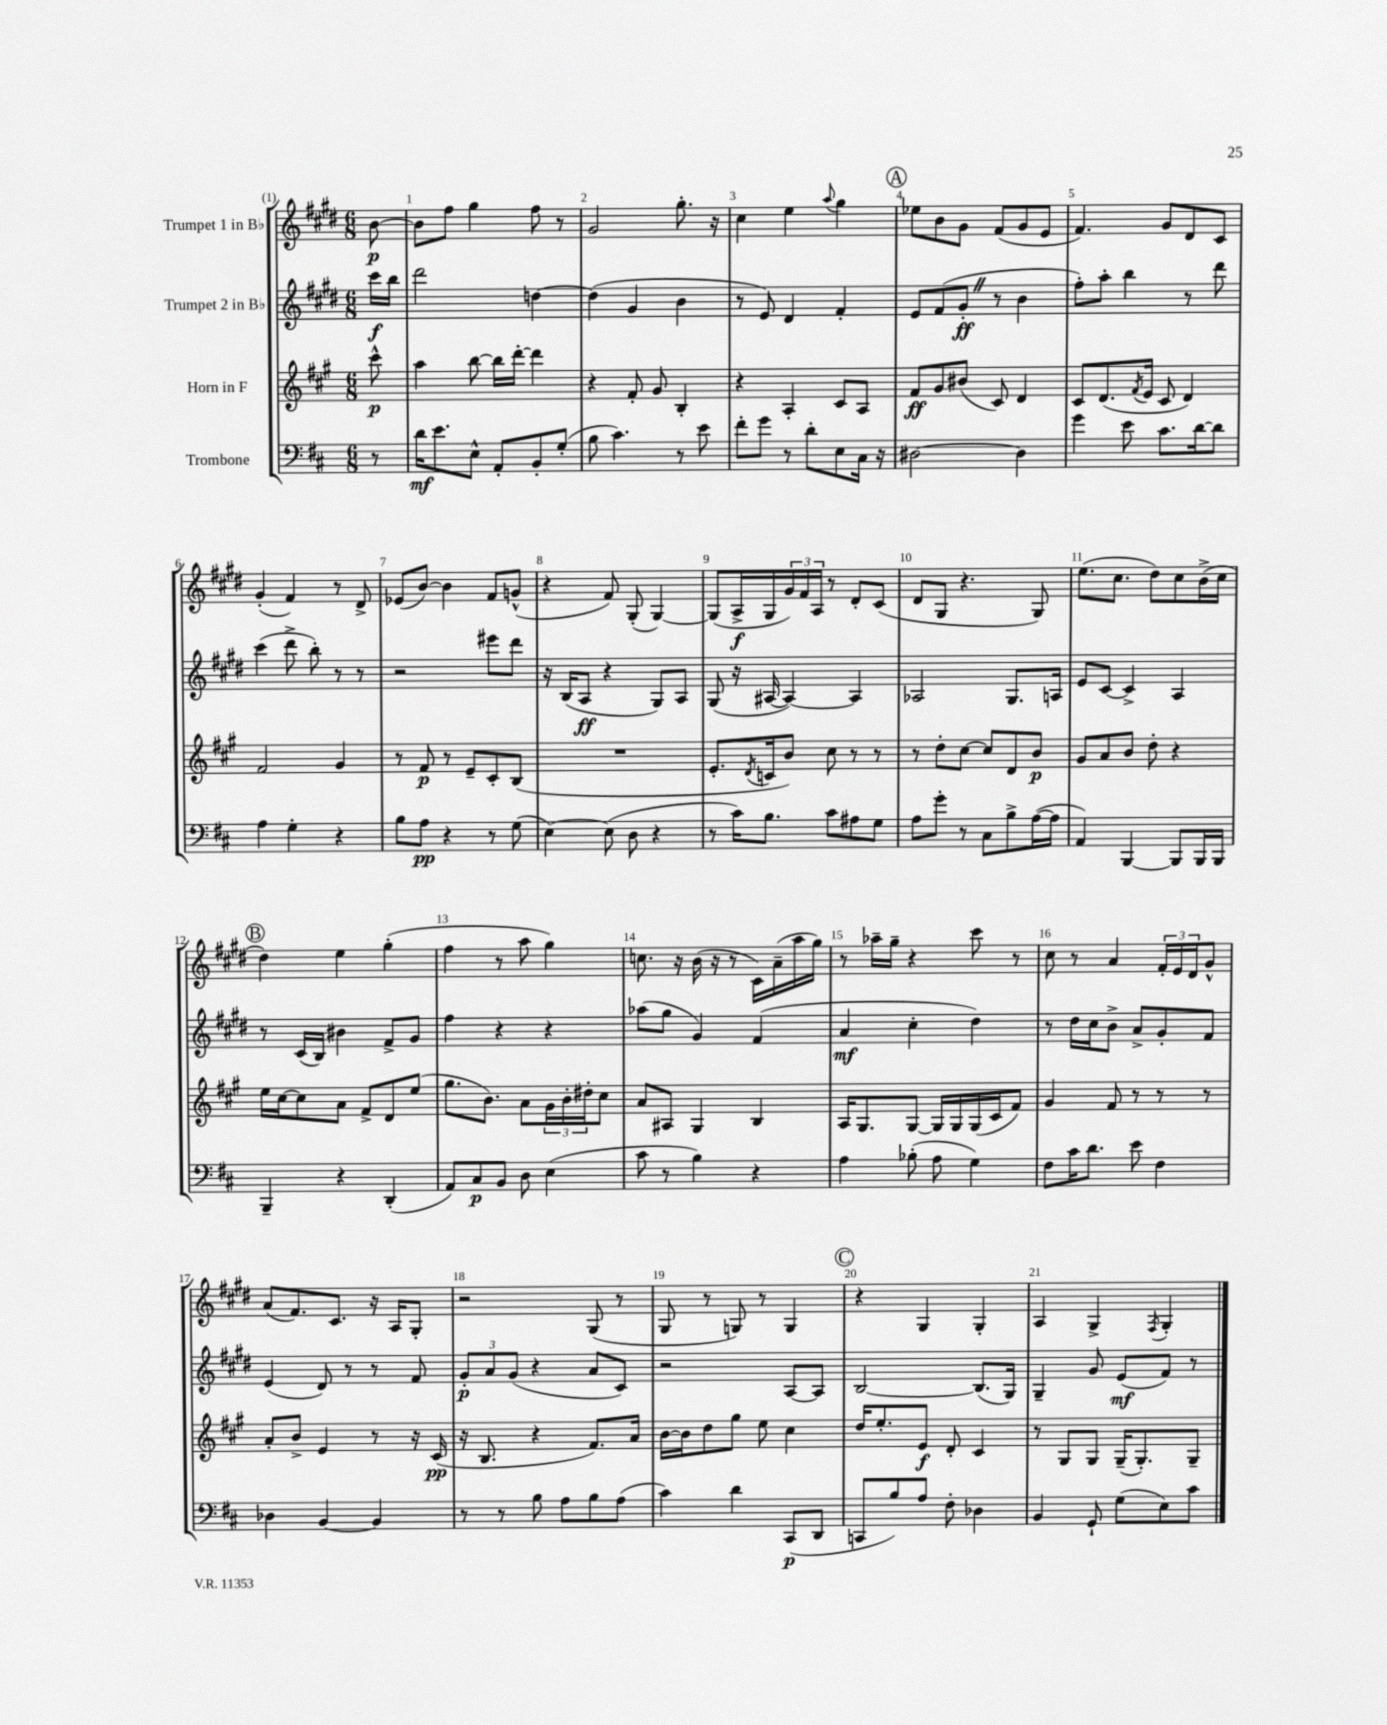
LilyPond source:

<<
\new StaffGroup <<
\new Staff = "s0" \with { instrumentName = "Trumpet 1 in Bb" } {
    \clef treble \key e \major \numericTimeSignature \time 6/8 \partial 8
    b'8~\p |
    b'8 fis''8 gis''4 fis''8 r8 |
    gis'2 gis''8.-. r16 |
    cis''4 e''4 \appoggiatura { a''8 } gis''4 |
    \mark \markup { \circle "A" } ees''8 b'8 gis'8 fis'8( gis'8 e'8 |
    fis'4.) gis'8 dis'8 cis'8 |
    gis'4-.( fis'4) r8 dis'8-> |
    ees'8( b'8~) b'4 fis'8 g'8-^( |
    r4 fis'8) gis8-.( gis4~) |
    gis8( a16->\f gis16 \tuplet 3/2 { gis'16) fis'16 a16 } r8 dis'8-. cis'8( |
    dis'8 gis8 r4. gis8) |
    e''8.( cis''8. dis''8) cis''8 b'16->( cis''16 |
    \mark \markup { \circle "B" } dis''4) e''4 gis''4-.( |
    fis''4 r8 a''8 gis''4) |
    c''8. r16 b'16( r16 r8 cis'16) a'16--( a''16 gis''16) |
    r8 aes''16-- gis''16-- r4 cis'''8 r8 |
    cis''8 r8 a'4 \tuplet 3/2 { fis'16-. e'16 dis'16 } gis'8-^ |
    a'8( fis'8.) cis'8. r16 a16 gis8-. |
    r2 gis8( r8 |
    gis8 r8 g8) r8 g4 |
    \mark \markup { \circle "C" } r4 gis4 gis4-. |
    a4 gis4-> \acciaccatura { fis8 } gis4-. \bar "|." |
}
\new Staff = "s1" \with { instrumentName = "Trumpet 2 in Bb" } {
    \clef treble \key e \major \numericTimeSignature \time 6/8 \partial 8
    cis'''16\f b''16 |
    dis'''2 d''4~ |
    d''4( gis'4 b'4 |
    r8 e'8) dis'4 fis'4-. |
    \mark \markup { \circle "A" } e'8 fis'8( gis'8-.\ff \once \override BreathingSign.text = \markup { \musicglyph "scripts.caesura.straight" } \breathe r8 b'4 |
    fis''8-.) a''8-. b''4 r8 dis'''8 |
    cis'''4( dis'''8-> b''8-.) r8 r8 |
    r2 eis'''8 dis'''8 |
    r16 b16( a8\ff r4 gis8) a8 |
    gis8( r16 ais16~ ais4~) ais4 |
    aes2 gis8. a16 |
    e'8 cis'8~ cis'4-> a4 |
    \mark \markup { \circle "B" } r8 cis'16( b16) bis'4 fis'8-> gis'8 |
    fis''4 r4 r4 |
    aes''8( gis''8 gis'4) fis'4( |
    a'4\mf cis''4-. dis''4) |
    r8 dis''16 cis''16 b'8-> a'8-> gis'8-. fis'8 |
    e'4( dis'8) r8 r8 fis'8 |
    \tuplet 3/2 { gis'8-.\p a'8 gis'8( } r4 a'8 cis'8) |
    r2 a8~ a8 |
    \mark \markup { \circle "C" } b2~ b8.( gis16) |
    gis4-- gis'8 e'8\mf( fis'8) r8 \bar "|." |
}
\new Staff = "s2" \with { instrumentName = "Horn in F" } {
    \clef treble \key a \major \numericTimeSignature \time 6/8 \partial 8
    cis'''8-^\p |
    a''4 b''8~ b''16 d'''16~-. d'''4 |
    r4 fis'8-. gis'8 b4-. |
    r4 a4-. cis'8 a8 |
    \mark \markup { \circle "A" } fis'8\ff gis'8 bis'8( cis'8) d'4 |
    cis'8 d'8.( \acciaccatura { fis'8 } e'16 cis'8 d'4) |
    fis'2 gis'4 |
    r8 fis'8\p r8 e'8-- cis'8-. b8( |
    R2. |
    e'8.-. \acciaccatura { d'8 } c'16 b'8) cis''8 r8 r8 |
    r8 d''8-. cis''8~ cis''8 d'8 b'8\p |
    gis'8 a'8 b'8 d''8-. r4 |
    \mark \markup { \circle "B" } e''16 cis''16~ cis''8 a'8 fis'8-> d'8 e''8( |
    gis''8. b'8.) a'8 \tuplet 3/2 { gis'16 b'16-. dis''16-. } cis''8 |
    a'8 ais8 gis4 b4 |
    a16 gis8. gis8~ gis16 gis16 gis16( cis'16 fis'8) |
    gis'4 fis'8 r8 r8 r8 |
    a'8-. b'8-> e'4 r8 r16 cis'16\pp( |
    r16 b8. r4 fis'8.) a'16 |
    b'16~ b'16 d''8 gis''8 e''8 cis''4 |
    \mark \markup { \circle "C" } d''16 e''8.-. e'8\f d'8-. cis'4 |
    r8 gis8 gis8 gis16--( gis8.-.) gis8-- \bar "|." |
}
\new Staff = "s3" \with { instrumentName = "Trombone" } {
    \clef bass \key d \major \numericTimeSignature \time 6/8 \partial 8
    r8 |
    d'16\mf e'8. e8-^ a,8-. b,8-. g8-.( |
    b8 cis'4.) r8 e'8 |
    fis'8-. g'8 r8 d'8-. e8 cis16 r16 |
    \mark \markup { \circle "A" } dis2~ dis4 |
    g'4 e'8 cis'8. d'16~ d'8 |
    a4 g4-. r4 |
    b8 a8\pp r4 r8 g8( |
    e4~) e8( d8 r4 |
    r8 cis'16) b8. cis'8 ais8 g8 |
    a8 g'8-. r8 cis8 b8-> a16~( a16 |
    a,4) b,,4~ b,,8 b,,16 b,,16 |
    \mark \markup { \circle "B" } b,,4-- r4 d,4-.( |
    a,8) cis8\p b,8 d8 e4( |
    cis'8 r8 b4) r4 |
    a4 bes8-.( a8 g4) |
    fis8 cis'16 d'8. e'8 fis4 |
    des4 b,4~ b,4 |
    r8 r8 b8 a8 b8 a8( |
    cis'4) d'4 cis,8\p( d,8 |
    \mark \markup { \circle "C" } c,8 b8) a8 fis8-. des4 |
    b,4 g,8-! g8( e8) cis'8 \bar "|." |
}
>>
>>
\layout { \context { \Score \override BarNumber.break-visibility = ##(#f #t #t) barNumberVisibility = #all-bar-numbers-visible } }
